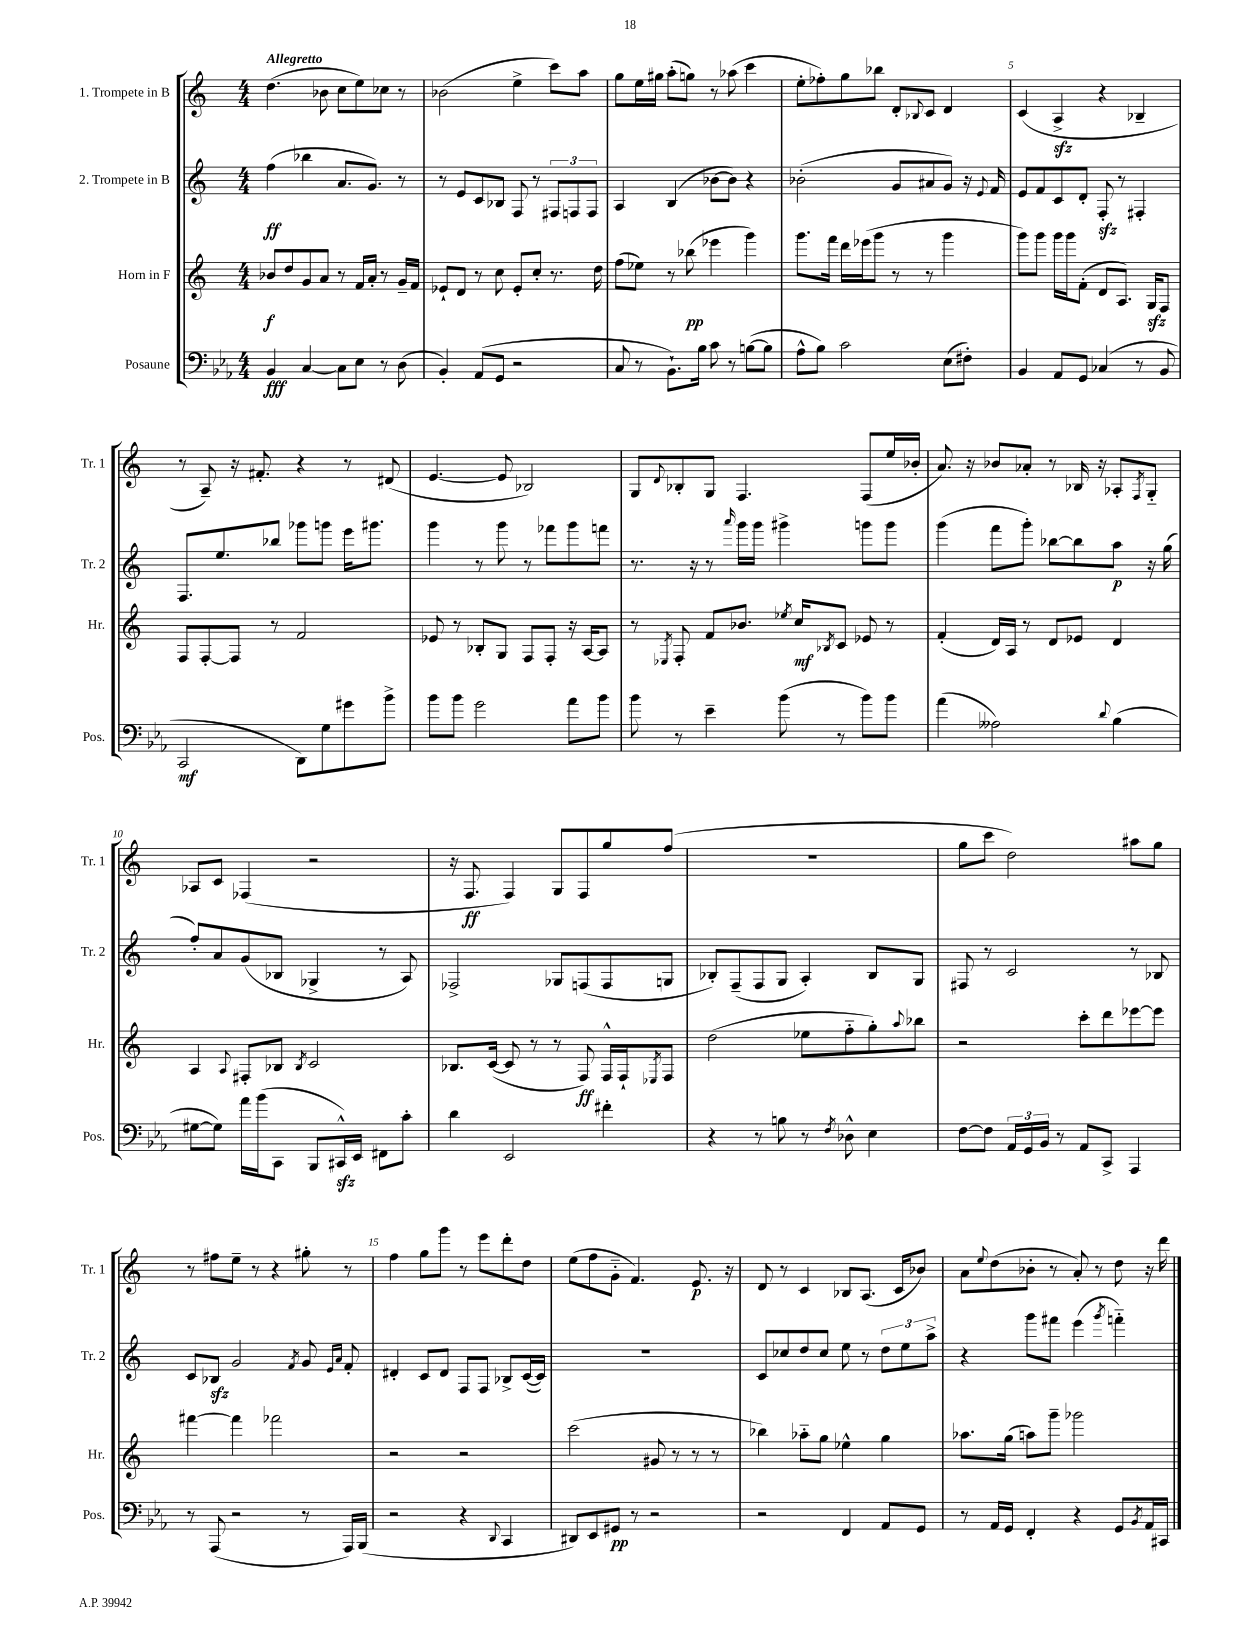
<<
\new StaffGroup <<
\new Staff = "s0" \with { instrumentName = "1. Trompete in B" shortInstrumentName = "Tr. 1" } {
    \clef treble \key c \major \numericTimeSignature \time 4/4 \tempo "Allegretto"
    d''4.( bes'8 c''8 e''8) ces''8 r8 |
    bes'2( e''4-> c'''8) a''8 |
    g''8 e''16 gis''16 a''8-.( g''8) r8 aes''8( c'''4 |
    e''8-. fes''8-.) g''8 bes''8 d'8-. \appoggiatura { bes8 } c'8 d'4 |
    c'4( a4->\sfz r4 bes4-- |
    r8 a8--) r16 fis'8.-. r4 r8 dis'8( |
    e'4.~ e'8 bes2) |
    g8 \appoggiatura { d'8 } bes8-. g8 f4. f8( e''16 bes'16-. |
    a'8.) r16 bes'8 aes'8-. r8 bes16 r16 aes8-. \acciaccatura { f8 } g8-_ |
    aes8 c'8 fes4( r2 |
    r16 f8.\ff f4) g8 f8 g''8 f''8( |
    R1 |
    g''8 c'''8 d''2) ais''8 g''8 |
    r8 fis''8 e''8-- r8 r4 gis''8-. r8 |
    f''4 g''8 g'''8 r8 e'''8 d'''8-. d''8 |
    e''8( f''8 g'8-_ f'4.) e'8.\p r16 |
    d'8 r8 c'4 bes8 a8.( c'16 bes'8) |
    a'8 \appoggiatura { e''8 } d''8( bes'8-. r8 a'8-.) r8 d''8 r16 d'''16 \bar "|." |
}
\new Staff = "s1" \with { instrumentName = "2. Trompete in B" shortInstrumentName = "Tr. 2" } {
    \clef treble \key c \major \numericTimeSignature \time 4/4
    f''4\ff( bes''4 a'8. g'8.) r8 |
    r8 e'8 c'8 bes8 f8 r8 \tuplet 3/2 { fis8 f8 f8 } |
    a4 b4( bes'8~ bes'8) r4 |
    bes'2-.( g'8 ais'8 g'8) r16 \appoggiatura { e'8 } f'16 |
    e'8 f'8 c'8 d'8-. f8-.\sfz r8 fis4-. |
    f8. e''8. bes''8 ges'''8 g'''8 e'''16 gis'''8. |
    g'''4 r8 g'''8 r8 fes'''8 g'''8 f'''8 |
    r8. r16 r8 \grace { a'''16 } g'''16 g'''16 gis'''4-> g'''8 g'''8 |
    g'''4( f'''8 g'''8-.) bes''8~ bes''8 a''8\p r16 g''16( |
    f''8-.) a'8 g'8( bes8 ges4-> r8 a8) |
    fes2-> ges8 f8( f8 g8 |
    bes8-.) f8--( f8 g8 a4-.) bes8 g8 |
    fis8 r8 c'2 r8 bes8 |
    c'8 bes8\sfz g'2 \acciaccatura { f'8 } g'8 \grace { e'16 a'16 } f'8-. |
    dis'4-. c'8 dis'8 f8 f8 bes8-> c'16~( c'16) |
    R1 |
    c'8 ces''8 d''8 ces''8 e''8 r8 \tuplet 3/2 { d''8 e''8 a''8-> } |
    r4 g'''8 fis'''8 e'''4( \acciaccatura { g'''8 } f'''4-_) \bar "|." |
}
\new Staff = "s2" \with { instrumentName = "Horn in F" shortInstrumentName = "Hr." } {
    \clef treble \key c \major \numericTimeSignature \time 4/4
    bes'8\f d''8 g'8 a'8 r8 f'16 a'16-. r8 g'16-- f'16 |
    ees'8-! d'8 r8 c''8 ees'8-. c''8-. r8. d''16 |
    f''8( ees''8) r8 bes''8\pp( ees'''4 g'''4) |
    g'''8. f'''16 d'''16 ees'''16( g'''8 r8 r8 g'''4 |
    g'''8) g'''8 g'''16 g'''16 f'8-.( d'8 a8.) g16\sfz f8 |
    f8 f8~-. f8 r8 f'2 |
    ees'8 r8 bes8-. g8 f8 f8-. r16 a16~ a8 |
    r8 \acciaccatura { ees8 } f8-. f'8 bes'8. \acciaccatura { ees''8 } c''16\mf \acciaccatura { bes8 } c'8 ees'8 r8 |
    f'4-.( d'16) a16 r8 d'8 ees'8 d'4 |
    a4 \appoggiatura { a8 } fis8-. bes8 \acciaccatura { bes8 } c'2 |
    bes8. c'16~( c'8 r8 r8 f8\ff) f16-^ f16-! \acciaccatura { ees8 } f8 |
    d''2( ees''8 f''8-_ g''8-.) \appoggiatura { a''8 } bes''8 |
    r2 c'''8-. d'''8 ees'''8~ ees'''8 |
    fis'''4~ fis'''4 fes'''2 |
    r2 r2 |
    c'''2( gis'8 r8 r8 r8 |
    bes''4) aes''8-_ g''8 ees''4-^ g''4 |
    aes''8. g''16( a''8) g'''8-- ges'''2 \bar "|." |
}
\new Staff = "s3" \with { instrumentName = "Posaune" shortInstrumentName = "Pos." } {
    \clef bass \key ees \major \numericTimeSignature \time 4/4
    bes,4\fff c4~ c8 ees8 r8 d8( |
    bes,4-.) aes,8( g,8 r2 |
    c8 r8 bes,8.-!) bes16 c'8 r8 b8~( b8 |
    aes8-^ bes8) c'2 ees8( fis8-.) |
    bes,4 aes,8 g,8 ces4( r8 bes,8 |
    c,2\mf d,8) g8 gis'8 bes'8-> |
    bes'8 bes'8 g'2 aes'8 bes'8 |
    bes'8 r8 ees'4-- bes'8( r8 bes'8) bes'8 |
    aes'4( aeses2) \appoggiatura { d'8 } bes4( |
    gis8~ gis8) aes'16 bes'16( c,8 bes,,8 cis,16-^\sfz) ees,16 fis,8 c'8-. |
    d'4 ees,2 fis'4-. |
    r4 r8 b8 r8 \acciaccatura { f8 } des8-^ ees4 |
    f8~ f8 \tuplet 3/2 { aes,16 g,16 bes,16 } r8 aes,8 c,8-> aes,,4 |
    r8 aes,,8( r2 r8 aes,,16) bes,,16( |
    r2 r4 \appoggiatura { d,8 } c,4 |
    dis,8) ees,8 gis,8\pp r8 r2 |
    r2 f,4 aes,8 g,8 |
    r8 aes,16 g,16 f,4-. r4 g,8 \acciaccatura { bes,8 } aes,16 cis,16 \bar "|." |
}
>>
>>
\layout { \context { \Score \override BarNumber.break-visibility = ##(#f #t #t) barNumberVisibility = #(every-nth-bar-number-visible 5) } }
